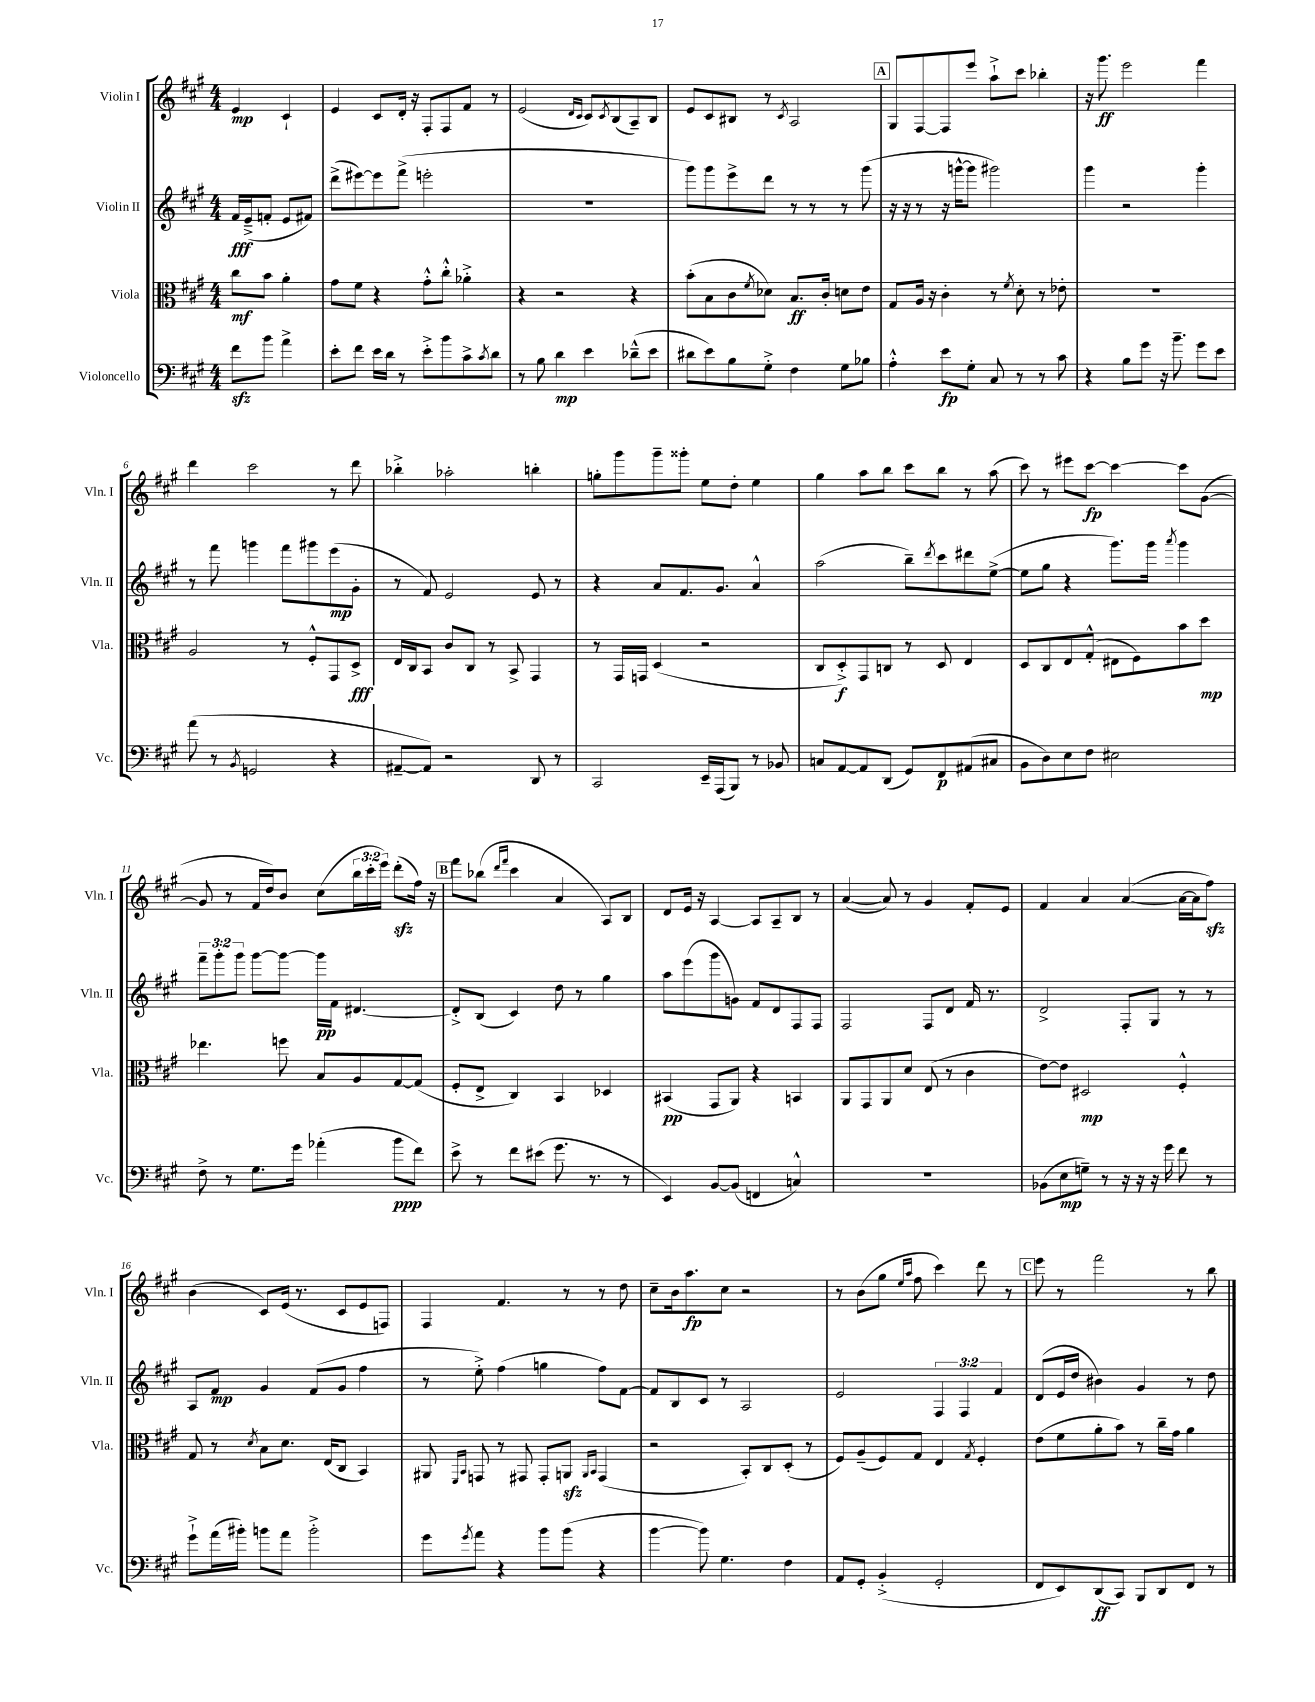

**kern	**kern	**kern	**kern
*staff4	*staff3	*staff2	*staff1
*clefF4	*clefC3	*clefG2	*clefG2
*k[f#c#g#]	*k[f#c#g#]	*k[f#c#g#]	*k[f#c#g#]
*M4/4	*M4/4	*M4/4	*M4/4
8f#	8cc#	16f#	4e
.	.	(16e~^	.
8b	8b	8f'	.
4a^	4a'	8e	4c#`
.	.	8f#)	.
=	=	=	=
8e'	8g#	(8ddd^	4e
8f#	8f#	[8eee#)	.
16e	4r	8eee#]	8c#
16d	.	.	.
8r	.	(8fff#^	16d'
.	.	.	16r
8e'^	8g#'^^	2eee'	8F#'
8b	8cc#'^^	.	8F#
8c#^	4a-'^	.	8f#
8qc#	.	.	.
8d	.	.	8r
=	=	=	=
8r	4r	1r	(2e
8B	.	.	.
4d	2r	.	.
.	.	.	16qqd
.	.	.	16qqc#
4e	.	.	8c#)
.	.	.	8qc#
.	.	.	(8B
(8d-~^^	4r	.	8A~)
8e	.	.	8B
=	=	=	=
8d#	(8b'	8ggg#)	8e
8e)	8B	8ggg#	8c#
8B	8c#	8eee^	8B#
.	8qf#	.	.
8G#'^	8d-)	8ddd	8r
.	.	.	8qc#
4F#	8.B	8r	2A
.	.	8r	.
.	16c#'	.	.
8G#	8d	8r	.
8B-	8e	(8ggg#	.
=	=	=	=
4A'^^	8G#	16r	8G#
.	.	16r	.
.	16A	8r	[8F#
.	16r	.	.
8e	4c#'	16r	8F#]
.	.	[16ggg^^	.
8G#'	.	8ggg]	8eee
8C#	8r	2ggg#)	8aa`^
.	8qf#	.	.
8r	8d'	.	8ccc#
8r	8r	.	4bb-'
8c#	8e-'	.	.
=	=	=	=
4r	1r	4ggg#	16r
.	.	.	8.ggg#
8B	.	2r	2eee
8g#	.	.	.
16r	.	.	.
8.b~	.	.	.
8g#	.	4ggg#'	4fff#
8e	.	.	.
=	=	=	=
(8a	2A	8r	4ddd
8r	.	8fff#	.
8qBB	.	.	.
2GG	.	4ggg	2ccc#
.	8r	8fff#	.
.	8F#'^^	8ggg#	.
4r	8GG#	(8eee	8r
.	8D^	8g#'	8ddd
=	=	=	=
[8AA#~	16E	8r	4bb-'^
.	16C#	.	.
8AA#])	8BB	8f#)	.
2r	8c#	2e	2aa-'
.	8C#	.	.
.	8r	.	.
.	8BB^	.	.
8DD	4GG#	8e	4bb'
8r	.	8r	.
=	=	=	=
2CC#	8r	4r	8gg'
.	16GG#	.	8ggg#
.	16GG	.	.
.	(4D	8a	8ggg#~
.	.	8.f#	8ggg##'
16EE~	2r	.	8ee
(16AAA	.	8.g#	.
8BBB)	.	.	8dd'
8r	.	4a^^	4ee
8BB-	.	.	.
=	=	=	=
8C	8C#	(2aa	4gg#
[8AA	8D'^)	.	.
8AA]	8GG#	.	8aa
(8DD	8C	.	8bb
8GG#)	8r	8bb~)	8ccc#
.	.	8qddd	.
8FF#	8D	8ccc#	8bb
(8AA#	4E	8ddd#	8r
8C#	.	([8ee^	(8aa
=	=	=	=
8BB	8D	8ee]	8ccc#)
8D)	8C#	8gg#	8r
8E	8E	4r	8eee#
8F#	(8G#'^^	.	[8ccc#
2E#	8E#	8.ggg#)	4ccc#_
.	8F#)	.	.
.	.	16ggg#	.
.	.	8qaaa	.
.	8b	4ggg#	8ccc#]
.	8dd	.	([8g#
=	=	=	=
8F#^	4.ee-	12fff#~	8g#]
.	.	12ggg#'	.
8r	.	.	8r
.	.	12ggg#	.
8.G#	.	[8ggg#	16f#
.	.	.	16dd)
.	8ff	8ggg#_	8b
16g#	.	.	.
(4a-'	8B	16ggg#]	(8cc#
.	.	16f#	.
.	8A	[4.d#	24bb
.	.	.	24ccc#'
.	.	.	24eee)
8b	[8G#	.	(8ddd'
8f#)	(8G#]	.	16ff#)
.	.	.	16r
=	=	=	=
8e^	8F#'	8d#'^]	8fff#
8r	8E^	(8B	(8bb-
.	.	.	16qqddd
.	.	.	16qqfff#
8f#	4C#)	4c#)	4ccc#
(8e#	.	.	.
8.g#	4BB	8dd	4a
.	.	8r	.
8.r	.	.	.
.	4D-	4gg#	8A)
8r	.	.	8B
=	=	=	=
4EE)	(4BB#	8aa	8d
.	.	(8eee	16e
.	.	.	16r
[8BB	8GG#	8ggg#	[4A
(8BB]	8AA)	8g)	.
4FF	4r	8f#	8A]
.	.	8d	8A~
4C^^)	4BB	8F#	8B
.	.	8F#	8r
=	=	=	=
1r	8AA	2F#	([4a
.	8GG#	.	.
.	8AA	.	8a])
.	8d	.	8r
.	(8E	8F#	4g#
.	8r	8d	.
.	4c#	16f#	8f#'
.	.	8.r	.
.	.	.	8e
=	=	=	=
(8BB-	[8e)	2d^	4f#
8E	8e]	.	.
8G~)	2D#	.	4a
8r	.	.	.
16r	.	8F#'	([4a
16r	.	.	.
16r	.	8G#	.
16g#	.	.	.
8f#	4F#'^^	8r	16a_
.	.	.	16a]
8r	.	8r	8ff#)
=	=	=	=
8g#`^	8G#	8A	(4b
(16a	8r	8f#	.
16b#')	.	.	.
.	8qd	.	.
8b	8B	4g#	8c#)
8a	8.d	.	(16e
.	.	.	8.r
2b'^	.	(8f#	.
.	(16E	.	.
.	8C#	8g#	8c#
.	4BB)	4ff#	8e
.	.	.	8F)
=	=	=	=
8g#	8AA#	8r	4F#
.	16qqFF#	.	.
8qg#	16qqBB	.	.
8a	8GG	8ee'^)	.
4r	8r	(4ff#	4.f#
.	8GG#	.	.
8b	8GG#'	4gg	.
(8b	8AA	.	8r
.	16qqAA	.	.
.	16qqBB	.	.
4r	(4GG#	8ff#)	8r
.	.	[8f#	8dd
=	=	=	=
[4b	2r	8f#]	8cc#~
.	.	8B	16b
.	.	.	8.aa
8b])	.	8c#	.
4.G#	.	8r	8cc#
.	8BB')	2A	2r
.	8C#	.	.
4F#	(8D'	.	.
.	8r	.	.
=	=	=	=
8AA	8F#)	2e	8r
8GG#'	(8A~	.	(8b
(4BB'^	8F#)	.	8gg#
.	.	.	16qqee
.	.	.	16qqaa
.	8G#	.	8ff#
2GG#'	4E	6F#	4ccc#)
.	.	6F#	.
.	8qG#	.	.
.	4F#'	.	8ddd
.	.	6f#	.
.	.	.	8r
=	=	=	=
8FF#	(8e	(8d	8eee
8EE)	8f#	16e	8r
.	.	16dd	.
(8DD	8a'	4b#)	2fff#
8CC#)	8b)	.	.
8BBB	8r	4g#	.
8DD	16cc#~	.	.
.	16g#	.	.
8FF#	4a	8r	8r
8r	.	8dd	8bb
==	==	==	==
*-	*-	*-	*-
